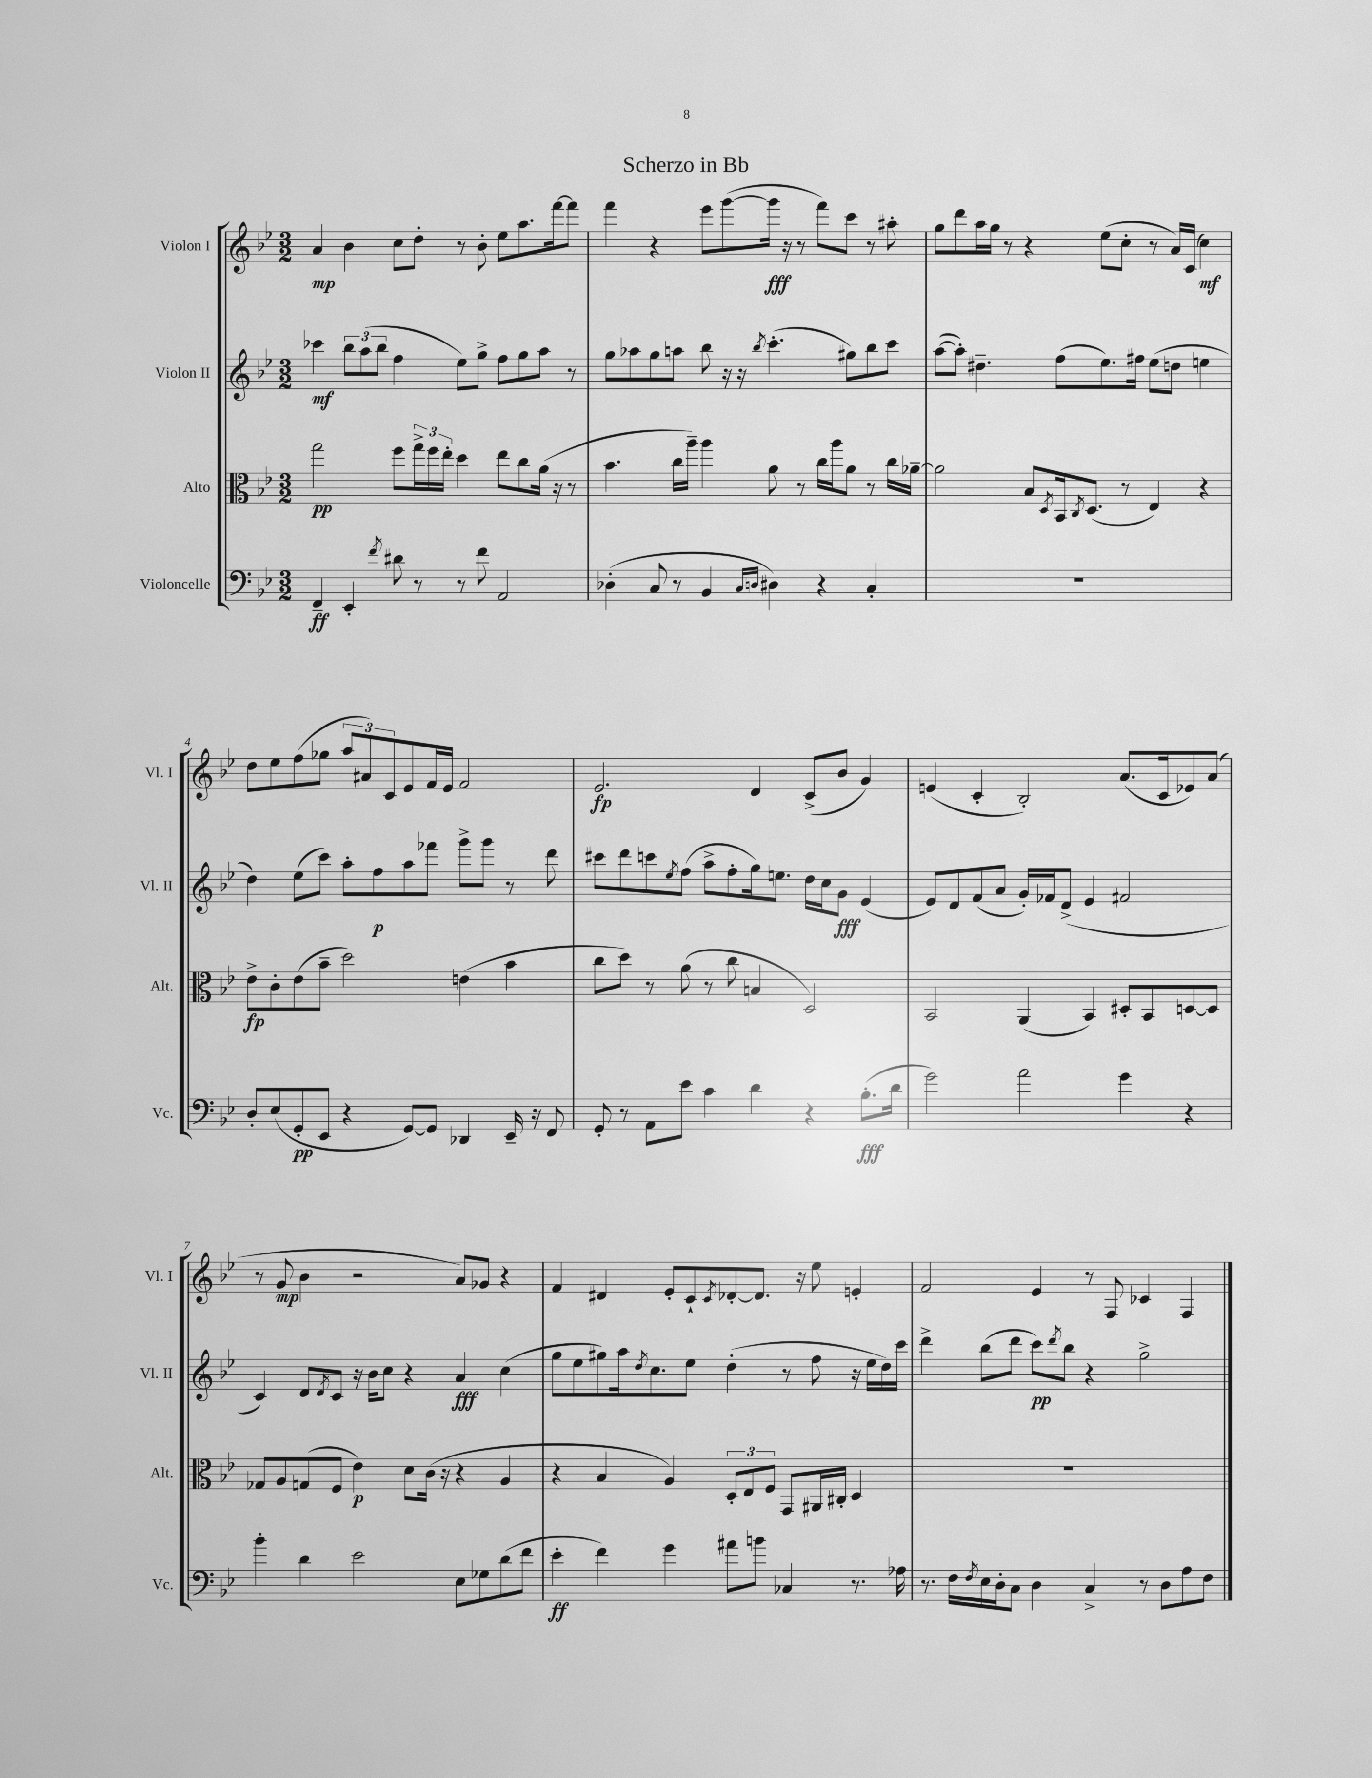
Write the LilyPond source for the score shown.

\header { title = "Scherzo in Bb" }
<<
\new StaffGroup <<
\new Staff = "s0" \with { instrumentName = "Violon I" shortInstrumentName = "Vl. I" } {
    \clef treble \key bes \major \numericTimeSignature \time 3/2
    a'4\mp bes'4 c''8 d''8-. r8 bes'8-. ees''8 a''8. f'''16~ f'''8 |
    f'''4 r4 ees'''8 g'''8~( g'''16\fff r16 r8 f'''8) c'''8 r8 ais''8-. |
    g''8 d'''8 a''16 g''16 r8 r4 ees''8( c''8-. r8 a'16) c'16( c''4\mf) |
    d''8 ees''8 f''8( ges''8 \tuplet 3/2 { a''8 ais'8) c'8 } ees'8 f'16 ees'16 f'2 |
    ees'2.\fp d'4 c'8->( bes'8 g'4) |
    e'4( c'4-. bes2-.) a'8.( c'16 ees'8) a'8( |
    r8 g'8\mp bes'4 r2 a'8) ges'8 r4 |
    f'4 dis'4 ees'8-. c'8-! \acciaccatura { c'8 } des'8~-. des'8. r16 ees''8 e'4-. |
    f'2 ees'4 r8 f8 ces'4 f4 \bar "|." |
}
\new Staff = "s1" \with { instrumentName = "Violon II" shortInstrumentName = "Vl. II" } {
    \clef treble \key bes \major \numericTimeSignature \time 3/2
    ces'''4\mf \tuplet 3/2 { bes''8 a''8( bes''8 } f''4 ees''8) g''8-> f''8 g''8 a''8 r8 |
    g''8 aes''8 g''8 a''8 bes''8 r16 r16 \acciaccatura { bes''8 } c'''4.-.( gis''8) bes''8 c'''8 |
    a''8~( a''8-.) dis''4.-- f''8( ees''8.) fis''16 ees''8( d''8 e''4 |
    d''4) ees''8( c'''8) a''8-. f''8\p a''8 fes'''8 g'''8-> g'''8 r8 d'''8 |
    cis'''8 d'''8 c'''8 \acciaccatura { ees''8 } f''8( a''8-> f''8-. g''16) e''8. d''16 c''16 g'8\fff ees'4( |
    ees'8) d'8 f'8( a'8 g'16-.) fes'16 d'8->( ees'4 fis'2 |
    c'4) d'8 \acciaccatura { d'8 } c'8 r16 bes'16 c''8 r4 a'4\fff c''4( |
    g''8 ees''8 gis''8) a''16 \acciaccatura { d''8 } c''8. ees''8 d''4-.( r8 f''8 r16 ees''16 d''16) c'''16 |
    d'''4-> bes''8( d'''8 c'''8\pp) \acciaccatura { d'''8 } bes''8 r4 g''2-> \bar "|." |
}
\new Staff = "s2" \with { instrumentName = "Alto" shortInstrumentName = "Alt." } {
    \clef alto \key bes \major \numericTimeSignature \time 3/2
    g''2\pp f''8 \tuplet 3/2 { g''16-> f''16 ees''16-. } d''4 ees''8 c''8 a'16( r16 r8 |
    bes'4. c''16 a''16--) a''4 a'8 r8 c''16 a''16 a'8 r8 c''16 aes'16~-- |
    aes'2 bes8 \acciaccatura { d8 } bes,16 \acciaccatura { c8 } d8.( r8 ees4) r4 |
    ees'8->\fp c'8-. ees'8( bes'8-- d''2) e'4( bes'4 |
    c''8 d''8) r8 a'8( r8 c''8 b4 d2) |
    bes,2 a,4( bes,4) dis8-. bes,8 d8~ d8 |
    ges8 a8 g8( f8 ees'4\p) d'8 c'16( r16 r4 a4 |
    r4 bes4 a4) \tuplet 3/2 { d8-. ees8 f8 } g,8 ais,16 cis16-. d4 |
    R1. \bar "|." |
}
\new Staff = "s3" \with { instrumentName = "Violoncelle" shortInstrumentName = "Vc." } {
    \clef bass \key bes \major \numericTimeSignature \time 3/2
    f,4--\ff ees,4-. \acciaccatura { f'8 } dis'8 r8 r8 f'8 a,2 |
    des4-.( c8 r8 bes,4 \grace { c16 d16 } dis4) r4 c4-. |
    R1. |
    d8-. ees8( g,8-.\pp ees,8 r4 g,8~) g,8 des,4 ees,16-- r16 f,8 |
    g,8-. r8 a,8 ees'8 c'4 d'4 r4 bes8.-.\fff( d'16 |
    g'2) a'2 g'4 r4 |
    bes'4-. d'4 ees'2 ees8 ges8 d'8( f'8 |
    ees'4-.\ff f'4) g'4 ais'8 b'8 ces4 r8. aes16 |
    r8. f16 \acciaccatura { f8 } ees16 d16-. c8 d4 c4-> r8 d8 a8 f8 \bar "|." |
}
>>
>>
